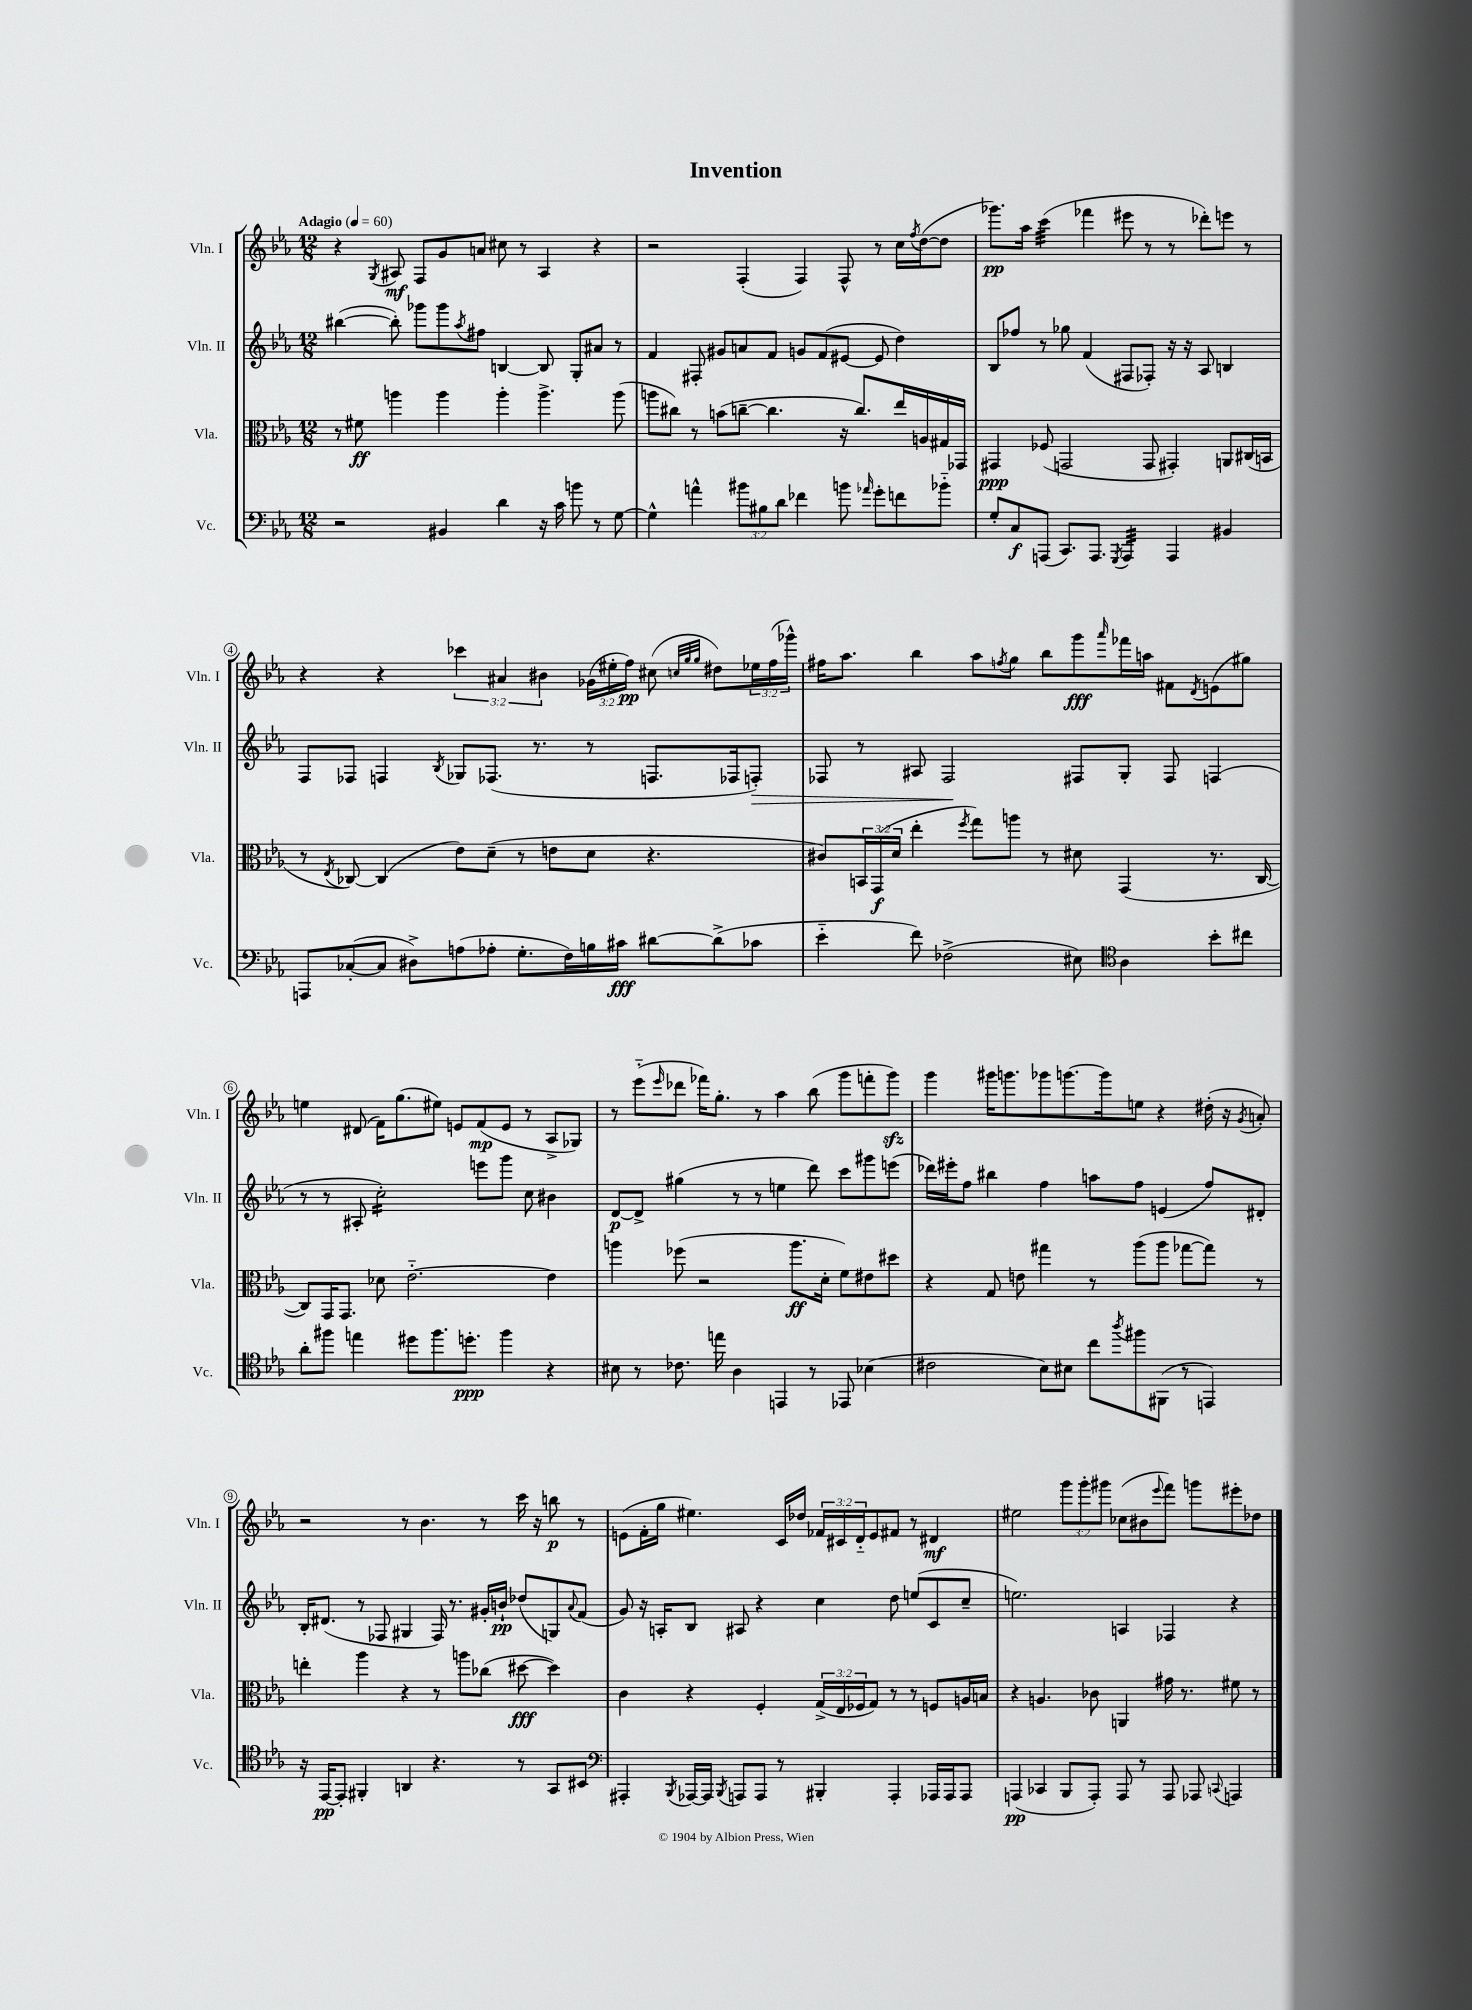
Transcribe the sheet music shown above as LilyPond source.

\header { title = "Invention" }
<<
\new StaffGroup <<
\new Staff = "s0" \with { instrumentName = "Vln. I" shortInstrumentName = "Vln. I" } {
    \clef treble \key ees \major \numericTimeSignature \time 12/8 \override Staff.TupletNumber.text = #tuplet-number::calc-fraction-text \tempo "Adagio" 4 = 60
    r4 \acciaccatura { g8 } ais8\mf f8 g'8 a'8 cis''8 r8 ais4 r4 |
    r2 f4-.( f4) f8-^ r8 c''16 \acciaccatura { f''8 } d''16~( d''8 |
    ges'''8.\pp) aes''16 c'''4:32( fes'''4 eis'''8 r8 r8 des'''8-.) e'''8 r8 |
    r4 r4 \tuplet 3/2 { ces'''4 ais'4 bis'4 } \tuplet 3/2 { ges'16( eis''16-. f''16\pp) } cis''8( \grace { c''32 g''32 g''32 } dis''8) \tuplet 3/2 { ees''16 f''16( ges'''16-^) } |
    fis''16 aes''8. bes''4 aes''8 \acciaccatura { f''8 } g''8 bes''8 g'''8\fff \grace { aes'''16 } fes'''16 a''16 fis'8 \acciaccatura { d'8 } e'8( gis''8) |
    e''4 dis'8( f'16) g''8.( eis''8) e'8 f'8\mp( e'8 r8 aes8-> ges8) |
    r8 ees'''8-_( \grace { ees'''16 } des'''8 fes'''16) g''8.-. r8 aes''4 bes''8( g'''8 f'''8-. g'''8\sfz) |
    g'''4 gis'''16 g'''8. ges'''8 g'''8.~ g'''16 e''8 r4 dis''16-.( r16 \acciaccatura { g'8 } a'8-.) |
    r2 r8 bes'4. r8 c'''16 r16 b''8\p r8 |
    e'8( f'16-. g''16 eis''4.) c'16 des''16 \tuplet 3/2 { fes'16 cis'16 d'16-_ } e'8 fis'8 r8 dis'4\mf |
    eis''2 \tuplet 3/2 { g'''8 g'''8-. gis'''8 } ces''8( bis'8 \appoggiatura { ees'''8 } f'''8) g'''8 eis'''8-. des''8 \bar "|." |
}
\new Staff = "s1" \with { instrumentName = "Vln. II" shortInstrumentName = "Vln. II" } {
    \clef treble \key ees \major \numericTimeSignature \time 12/8
    bis''4~( bis''8-.) ges'''8 ges'''8 \acciaccatura { aes''8 } fis''8 b4~ b8 g8-. ais'8 r8 |
    f'4 fis8-. gis'8 a'8 f'8 g'8 f'8( eis'8~ eis'8 d''4) |
    bes8 fes''8 r8 ges''8 f'4( fis8 fes8-.) r16 r16 aes8 b4 |
    f8 fes8 f4 \acciaccatura { bes8 } ges8 fes8.( r8. r8 f8. fes16 f8-.\>) |
    fes8 r8 ais8 fes2\! fis8 g8-. fis8 f4( |
    r8 r8 ais8-. c''2:16-.) e'''8 g'''8 c''8 bis'4 |
    d'8~\p d'8-> gis''4( r8 r8 e''4 d'''8) c'''8 gis'''8 e'''8( |
    des'''16) eis'''16-. f''8 bis''4 f''4 a''8 f''8 e'4( f''8) dis'8-. |
    bes16-. dis'8.( r8 fes8 gis4 fes16) r8. gis'16-. b'16-!\pp des''8( g8) \appoggiatura { aes'8 } f'8( |
    g'8) r16 a16-. bes8 ais8 r4 c''4 d''8 e''8( c'8 c''8-- |
    e''2.) a4 fes4 r4 \bar "|." |
}
\new Staff = "s2" \with { instrumentName = "Vla." shortInstrumentName = "Vla." } {
    \clef alto \key ees \major \numericTimeSignature \time 12/8 \override Staff.TupletNumber.text = #tuplet-number::calc-fraction-text
    r8 fis'8\ff a''4 a''4 a''4-. a''4.-> a''8( |
    a''8 cis''8) r8 b'8( c''8~-- c''4. r16 c''8.) ees''16 a16 gis16 ges,16 |
    gis,4\ppp fes8( g,2 g,8 gis,4-.) a,8 cis16( b,16 |
    r8 \acciaccatura { ees8 } ces8~) ces4( ees'8) d'8--( r8 e'8 d'8 r4. |
    cis'8) \tuplet 3/2 { b,16 g,16\f( d'16 } ees''4-. \acciaccatura { f''8 } g''8) a''8 r8 dis'8 g,4( r8. c16~ |
    c8) g,16 g,8. des'8 ees'2.~-_ ees'4 |
    a''4 fes''8( r2 a''8.\ff d'16-. f'8) eis'8 dis''8 |
    r4 g8 e'8 gis''4 r8 aes''8( aes''8 ges''8~ ges''8) r8 |
    e''4-. aes''4 r4 r8 a''8 ces''8( dis''8~\fff dis''4) |
    c'4 r4 f4-. \tuplet 3/2 { g16->( ees16 fes16 } g8) r8 r8 f8 a16 b16 |
    r4 a4. ces'8 a,4 gis'16 r8. fis'8 r8 \bar "|." |
}
\new Staff = "s3" \with { instrumentName = "Vc." shortInstrumentName = "Vc." } {
    \clef bass \key ees \major \numericTimeSignature \time 12/8 \override Staff.TupletNumber.text = #tuplet-number::calc-fraction-text
    r2 bis,4 d'4 r16 c'16 b'8 r8 g8~ |
    g4-^ a'4-^ \tuplet 3/2 { bis'8 bis8 d'8 } fes'4 b'8 \grace { aes'16 } g'8-. f'8 bes'8-_ |
    g8-. c8\f a,,8( c,8.) a,,8. \acciaccatura { g,,8 } a,,4:32 a,,4 bis,4 |
    a,,8 ces8~-.( ces8 dis8->) a8( aes8-. g8.-. f16) b16 cis'16\fff dis'8~ dis'8->( ces'8 |
    ees'4-_ f'8) fes2->( eis8) \clef tenor aes4 bes'8-. cis''8 |
    aes'8-. fis''8 e''4 dis''8 fis''8. d''8.-.\ppp fis''4 r4 |
    bis8 r8 ces'8. e''16 aes4 e,4 r8 ees,8 bes4( |
    cis'2 bes8) bis8 c''8 \acciaccatura { aes''8 } fis''8 fis,8( r8 e,4) |
    r16 ees,16~\pp ees,8-. fis,4-. a,4 r4. r8 g,8 bis,8 |
    \clef bass ais,,4-. \acciaccatura { bes,,8 } aes,,16~ aes,,16 \acciaccatura { bes,,8 } a,,8 a,,8 r8 bis,,4-. a,,4-. aes,,16 aes,,16 aes,,8 |
    a,,4\pp( ces,4 bes,,8 a,,8-.) a,,8 r8 a,,8 aes,,8 \appoggiatura { c,8 } a,,4 \bar "|." |
}
>>
>>
\layout { \context { \Score \override BarNumber.stencil = #(make-stencil-circler 0.1 0.3 ly:text-interface::print) } }
